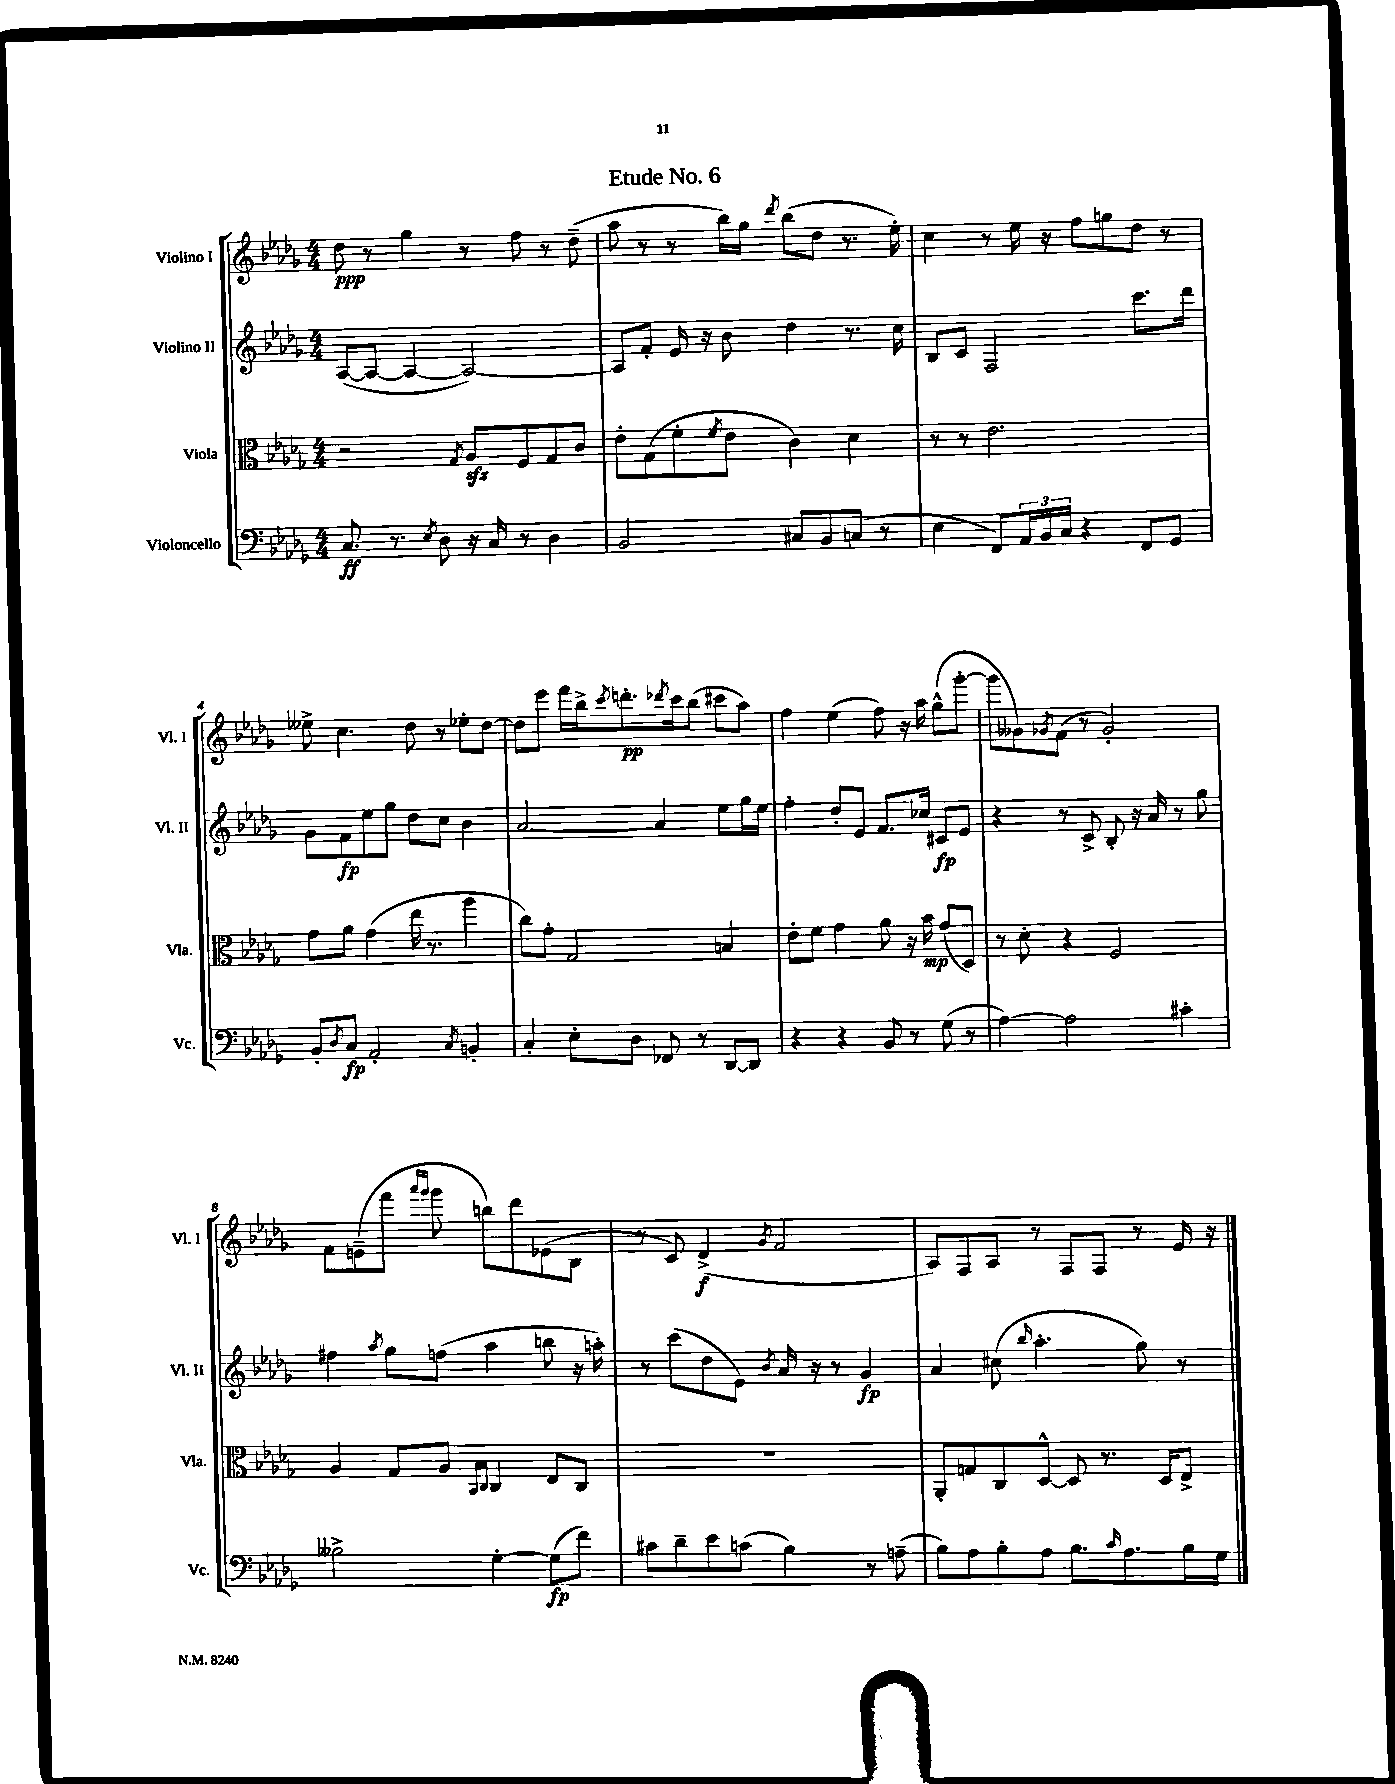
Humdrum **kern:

**kern	**dynam	**kern	**dynam	**kern	**dynam	**kern	**dynam
*part4	*part4	*part3	*part3	*part2	*part2	*part1	*part1
*staff4	*staff4	*staff3	*staff3	*staff2	*staff2	*staff1	*staff1
*I"Violoncello	*	*I"Viola	*	*I"Violino II	*	*I"Violino I	*
*I'Vc.	*	*I'Vla.	*	*I'Vl. II	*	*I'Vl. I	*
*clefF4	*	*clefC3	*	*clefG2	*	*clefG2	*
*k[b-e-a-d-g-]	*	*k[b-e-a-d-g-]	*	*k[b-e-a-d-g-]	*	*k[b-e-a-d-g-]	*
*M4/4	*	*M4/4	*	*M4/4	*	*M4/4	*
=1	=1	=1	=1	=1	=1	=1	=1
8.C/	ff	2r	.	([8A-/L	.	8dd-\	ppp
.	.	.	.	8A-/J_	.	8r	.
8.r	.	.	.	.	.	.	.
.	.	.	.	4A-/_	.	4gg-\	.
8qE-/	.	.	.	.	.	.	.
8D-\	.	.	.	.	.	.	.
.	.	8qG-/	.	.	.	.	.
16r	.	8A-zz/L	.	2A-/_)	.	8r	.
16C/	.	.	.	.	.	.	.
8r	.	8F/	.	.	.	8ff\	.
4D-\	.	8G-/	.	.	.	8r	.
.	.	8c/J	.	.	.	(8dd-~\	.
=2	=2	=2	=2	=2	=2	=2	=2
2BB-/	.	8e-'\L	.	8A-/L]	.	8aa-\	.
.	.	(8G-\	.	8f'/J	.	8r	.
.	.	8f'\	.	16e-/	.	8r	.
.	.	.	.	16r	.	.	.
.	.	8qf/	.	.	.	.	.
.	.	8e-\J	.	8b-\	.	16bb-\LL)	.
.	.	.	.	.	.	16gg-\JJ	.
.	.	.	.	.	.	8qddd-/	.
8C#X/L	.	4c\)	.	4dd-\	.	(8bb-\L	.
8BB-/	.	.	.	.	.	8dd-\J	.
(8Cn/J	.	4d-\	.	8.r	.	8.r	.
8r	.	.	.	.	.	.	.
.	.	.	.	16cc\	.	16ee-'\)	.
=3	=3	=3	=3	=3	=3	=3	=3
4E-\	.	8r	.	8B-/L	.	4cc\	.
.	.	8r	.	8c/J	.	.	.
8FF/L)	.	2.e-\	.	2F/	.	8r	.
24AA-/L	.	.	.	.	.	16ee-\	.
24BB-/	.	.	.	.	.	.	.
.	.	.	.	.	.	16r	.
24C/JJ	.	.	.	.	.	.	.
4r	.	.	.	.	.	8ff\L	.
.	.	.	.	.	.	8ggn\	.
8FF/L	.	.	.	8.ccc\L	.	8dd-\J	.
8GG-/J	.	.	.	.	.	8r	.
.	.	.	.	16ddd-\Jk	.	.	.
!!LO:LB:g=z
=4	=4	=4	=4	=4	=4	=4	=4
8BB-'/L	.	8g-\L	.	8g-\L	.	8ee--X^\	.
8qD-/	.	.	.	.	.	.	.
8C/J	fp	8a-\J	.	8f\	fp	4.cc\	.
2AA-'/	.	(4g-\	.	8ee-\	.	.	.
.	.	.	.	8gg-\J	.	.	.
.	.	16ee-\	.	8dd-\L	.	8dd-\	.
.	.	8.r	.	.	.	.	.
.	.	.	.	8cc\J	.	8r	.
8qC/	.	.	.	.	.	.	.
4BBn'/	.	4aa-\	.	4b-\	.	8ee-X'\L	.
.	.	.	.	.	.	[8dd-\J	.
=5	=5	=5	=5	=5	=5	=5	=5
4C'/	.	8cc\L)	.	[2a-/	.	8dd-\L]	.
.	.	8g-'\J	.	.	.	8eee-\J	.
8E-'\L	.	2G-/	.	.	.	16fff\LL	.
.	.	.	.	.	.	16bb-^\J	.
.	.	.	.	.	.	8qccc/	.
8D-\J	.	.	.	.	.	8.dddn'\	pp
8FF-X/	.	.	.	4a-/]	.	.	.
.	.	.	.	.	.	8qddd-X/	.
.	.	.	.	.	.	16ccc\k	.
8r	.	.	.	.	.	(8bb-\J	.
[8DD-/L	.	4Bn/	.	8ee-\L	.	8ccc#X\L	.
8DD-/J]	.	.	.	16gg-\L	.	8aa-\J)	.
.	.	.	.	16ee-\JJ	.	.	.
=6	=6	=6	=6	=6	=6	=6	=6
4r	.	8e-'\L	.	4ff'\	.	4ff\	.
.	.	8f\J	.	.	.	.	.
4r	.	4g-\	.	8dd-'/L	.	(4ee-\	.
.	.	.	.	8e-/J	.	.	.
8BB-/	.	8a-\	.	8.f/L	.	8ff\)	.
8r	.	16r	.	.	.	16r	.
.	.	16b-\	mp	16cc-X/Jk	.	16aa-\	.
(8G-\	.	(8g-/L	.	8c#X/L	fp	(8gg-^^\L	.
8r	.	8D-/J)	.	8e-/J	.	[8ggg-'\J	.
=7	=7	=7	=7	=7	=7	=7	=7
[4A-\)	.	8r	.	4r	.	8ggg-\L]	.
.	.	8d-'\	.	.	.	8g--X\)	.
.	.	.	.	.	.	8qg-X/	.
2A-\]	.	4r	.	8r	.	(8f\J	.
.	.	.	.	8c^/	.	8r	.
.	.	2F/	.	8B-'/	.	2g-'/)	.
.	.	.	.	16r	.	.	.
.	.	.	.	16a-/	.	.	.
4c#X'\	.	.	.	8r	.	.	.
.	.	.	.	8gg-\	.	.	.
!!LO:LB:g=z
=8	=8	=8	=8	=8	=8	=8	=8
2B--X^\	.	4A-/	.	4ff#X\	.	8f\L	.
.	.	.	.	.	.	(8en~\	.
.	.	.	.	8qaa-/	.	.	.
.	.	8G-/L	.	8gg-\L	.	8fff\J	.
.	.	.	.	.	.	16qqaaa-/LL	.
.	.	.	.	.	.	16qqggg-/JJ	.
.	.	8A-/J	.	(8ffn\J	.	8ggg-\	.
.	.	16qqBB-/LL	.	.	.	.	.
.	.	16qqC/JJ	.	.	.	.	.
[4G-'\	.	4C/	.	4aa-\	.	8bbn\L)	.
.	.	.	.	.	.	8ddd-\	.
(8G-\L]	fp	8E-/L	.	8bbn\	.	(8e-X\	.
8f\J)	.	8C/J	.	16r	.	8B-\J	.
.	.	.	.	16aan'\)	.	.	.
=9	=9	=9	=9	=9	=9	=9	=9
8c#X\L	.	1r	.	8r	.	8r	.
8d-~\	.	.	.	(8ccc\L	.	8c/)	.
8e-\	.	.	.	8dd-\	.	(4d-^/	f
(8cn\J	.	.	.	8e-\J)	.	.	.
.	.	.	.	8qb-/	.	8qg-/	.
4B-\)	.	.	.	16a-/	.	2f/	.
.	.	.	.	16r	.	.	.
.	.	.	.	8r	.	.	.
8r	.	.	.	4g-/	fp	.	.
(8An~\	.	.	.	.	.	.	.
=10	=10	=10	=10	=10	=10	=10	=10
8B-\L)	.	8AA-'/L	.	4a-/	.	8A-/L)	.
8A-\	.	8Gn/	.	.	.	8F/	.
8B-'\	.	8C/	.	(8cc#X\	.	8A-/J	.
.	.	.	.	16qqbb-/	.	.	.
8A-\J	.	[8D-^^/J	.	4.aa-'\	.	8r	.
8.B-\L	.	8D-/]	.	.	.	8F/L	.
.	.	8.r	.	.	.	8F/J	.
16qqc/	.	.	.	.	.	.	.
8.A-\	.	.	.	.	.	.	.
.	.	.	.	8gg-\)	.	8r	.
.	.	16D-/KL	.	.	.	.	.
16B-\L	.	8E-^/J	.	8r	.	16e-/	.
16G-\JJ	.	.	.	.	.	16r	.
==	==	==	==	==	==	==	==
*-	*-	*-	*-	*-	*-	*-	*-
